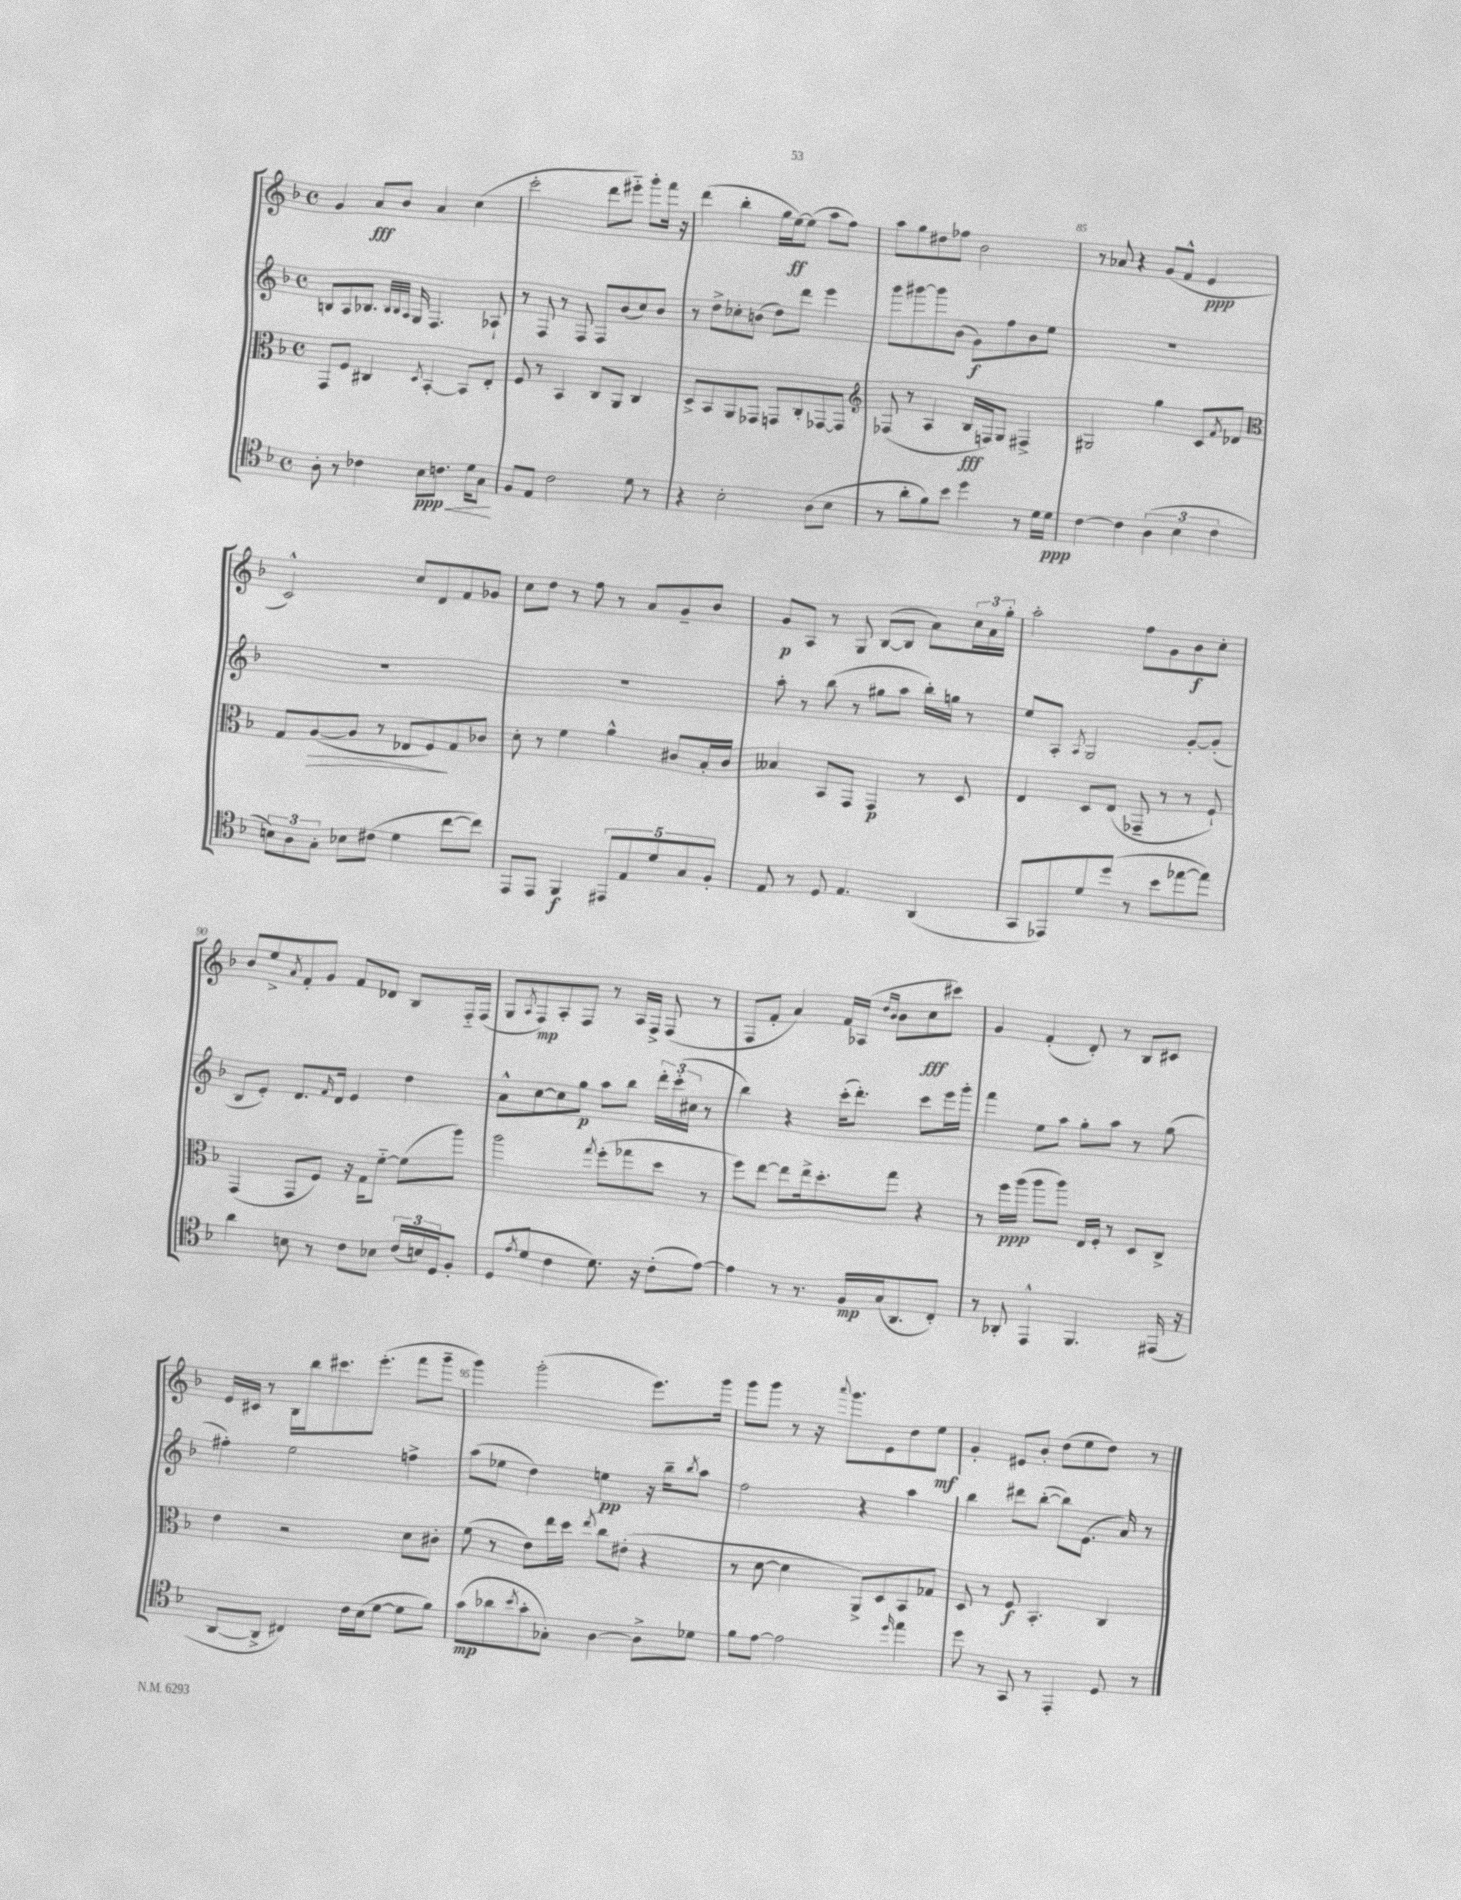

**kern	**kern	**kern	**kern
*staff4	*staff3	*staff2	*staff1
*clefC4	*clefC3	*clefG2	*clefG2
*k[b-]	*k[b-]	*k[b-]	*k[b-]
*M4/4	*M4/4	*M4/4	*M4/4
*met(c)	*met(c)	*met(c)	*met(c)
8A'	8GG	8B	4g
8r	8F	8A	.
4c-	4C#	8.B-	8a
.	.	.	8b-
.	.	32qqB-	.
.	.	32qqB-	.
.	.	32qqA	.
.	.	16G	.
.	8qD	.	.
8B-	[4BB-'	4.F	4a
8.c	.	.	.
.	8BB-]	.	(4cc
16d	.	.	.
8G	8E'	8A-`	.
=	=	=	=
8F	8F	8r	2ccc'
8E	8r	8F	.
2c	4BB-	8r	.
.	.	8F	.
.	8C	8F	8ddd
.	8AA	(8b-	8eee#'~)
8d	4C	8cc)	8ggg'
8r	.	8b-	16fff
.	.	.	16r
=	=	=	=
4r	8D^	8r	(4ddd
.	8BB-	8dd^	.
2B-'	8AA	8cc-'	4bb-'
.	8GG-	(8b	.
.	8GG	8dd)	16gg
.	.	.	[16ee)
.	8C'	8ddd	(8ee]
(8A	[8GG-	4eee	8aa
8B-	8GG-]	.	8ff)
=	=	=	=
*	*clefG2	*	*
8r	(8F-	8ggg	8aa
8a'	8r	[8ggg#	8gg
8f)	4A	8ggg#]	8dd#
8b-	.	(8b-	8ff-
4dd	16B-	8g)	2b-
.	16F)	.	.
.	8G	8ff	.
8r	4F#^	8b-	.
16d	.	8ee	.
16d	.	.	.
=	=	=	=
[4c	2G#	1r	8r
.	.	.	8a-
4c]	.	.	4r
(6A	4gg	.	(8g
.	.	.	8f^^
6B-	.	.	.
.	8c	.	4e
6c	.	.	.
.	8qf	.	.
.	8d-	.	.
=	=	=	=
*	*clefC3	*	*
12B)	8G	1r	2c^^)
12A	.	.	.
.	([8A	.	.
12G'	.	.	.
8B-	8A]	.	.
(8c#	8r	.	.
4d	8E-	.	8cc
.	8F)	.	8d
[8cc	8G	.	8f
8cc])	8c-	.	8g-
=	=	=	=
8EE	8d'	1r	8cc
8EE	8r	.	8dd
4FF	4f	.	8r
.	.	.	8ff
10EE#	4a^^	.	8r
10E	.	.	.
.	.	.	8a
10d	.	.	.
.	8c#	.	8g~
10G	.	.	.
.	16B-'	.	8b-
10F'	.	.	.
.	16c#	.	.
=	=	=	=
8E	4B--	8aa'	8g
8r	.	8r	8A
8D	8BB-	(8bb-	8r
4.E	8GG	8r	8G
.	4GG	8gg#	([8B-
.	.	8aa	8B-]
(4AA	8r	16bb-')	8a)
.	.	16gg	.
.	8D	8r	24cc
.	.	.	24a
.	.	.	24gg'
=	=	=	=
8GG	4E	8ee	2aa'
8EE-)	.	8A'	.
.	.	8qA	.
8d	8D	2G	.
(8dd	(8E	.	.
8r	8GG-~	.	8ff
8b-	8r	.	8g
[8ee-	8r	[8g'	8b-
8ee-])	8F`)	(8g']	8cc'
=	=	=	=
4a	(4GG	8B-	8b-
.	.	8e')	8ee^
.	.	.	8qa
8B	8GG	8.d	8f'
8r	8F)	.	8g
.	.	16qqf	.
.	.	16d	.
8c	16r	4e	8f
.	16G	.	.
8B-	[8f'~	.	8d-
(24c	(8f]	4dd	8B-
24B)	.	.	.
24D	.	.	.
8F'	8aa)	.	16F'~
.	.	.	(16F
=	=	=	=
(8D	2aa	8a^^	8G
8qe	.	.	8qA
8d	.	[8cc	8F)
4c	.	8cc]	8A'
.	.	8gg	8F
.	8qgg	.	.
8.d)	(8ff'	8aa	8r
.	8gg-	8bb-	16A
16r	.	.	16F^
(8c'	8dd	24ddd'	(8F
.	.	(24ccc'	.
.	.	24cc#	.
[8e)	8r	8r	8r
=	=	=	=
4e]	8ff)	4bb-)	8F
.	[8ee	.	8f'
8r	8ee]	4r	4a)
8.r	16ee^	.	.
.	8.dd'	.	.
.	.	(16ccc'	16f
16F	.	8.ddd')	(16A-
.	.	.	16qqdd
.	.	.	16qqb-
(16G	8gg	.	8b-
8.AA	.	.	.
.	4r	8ccc	8cc
8C')	.	16eee	8ccc#)
.	.	16ggg'	.
=	=	=	=
8r	8r	4fff	4g
8AA-'	16ff	.	.
.	(16aa	.	.
4EE^^	8aa	8ee	(4f'
.	8aa)	8aa	.
4.FF	16E	8gg'	8d')
.	16F'	.	.
.	8r	8aa	8r
.	8D	8r	8B-
(16EE#	8C^	(8gg	8c#
16r	.	.	.
=	=	=	=
[8AA	4e	4ff#')	16e
.	.	.	16c#
8AA^]	.	.	8r
4C#)	2r	2ee	16B-
.	.	.	16bb-
.	.	.	8.ccc#
16c	.	.	.
(16B-	.	.	(8.eee'
[8d	.	.	.
8d]	8d	4ff^	8fff
8f)	8c#'	.	8ggg~
=	=	=	=
(8g	(8f	(8aa	4ggg)
8a-	8r	8ee-	.
8qb-	.	.	.
8g'	8e)	4dd)	(2ggg'
8G-')	16ee	.	.
.	16dd	.	.
.	8qee	.	.
[4A	8cc	4ee	.
.	(8e#'	.	.
8A^]	4r	16r	8.eee)
.	.	16bb-~	.
.	.	8qbb-	.
8d-	.	8aa	.
.	.	.	16ggg
=	=	=	=
8f	8r	2ff	8ggg
[8e	[8d	.	8ggg
2e]	4d]	.	8r
.	.	.	16r
.	.	.	8qqaaa
.	.	.	8.ggg
.	8AA^)	4r	.
.	8D	.	8e
16qqdd	.	.	.
4ee	8BB-	4aa	8dd
.	8G-	.	8ee
=	=	=	=
8dd	8D	4bb-	4g'
8r	8r	.	.
8GG	8F	8ddd#	8e#
8r	4.BB-'	([8bb-'	8b-'
4EE'	.	8bb-])	(8dd
.	.	(8.e	8ee
8D	4C	.	8dd)
.	.	16a)	.
8r	.	8r	8r
==	==	==	==
*-	*-	*-	*-
